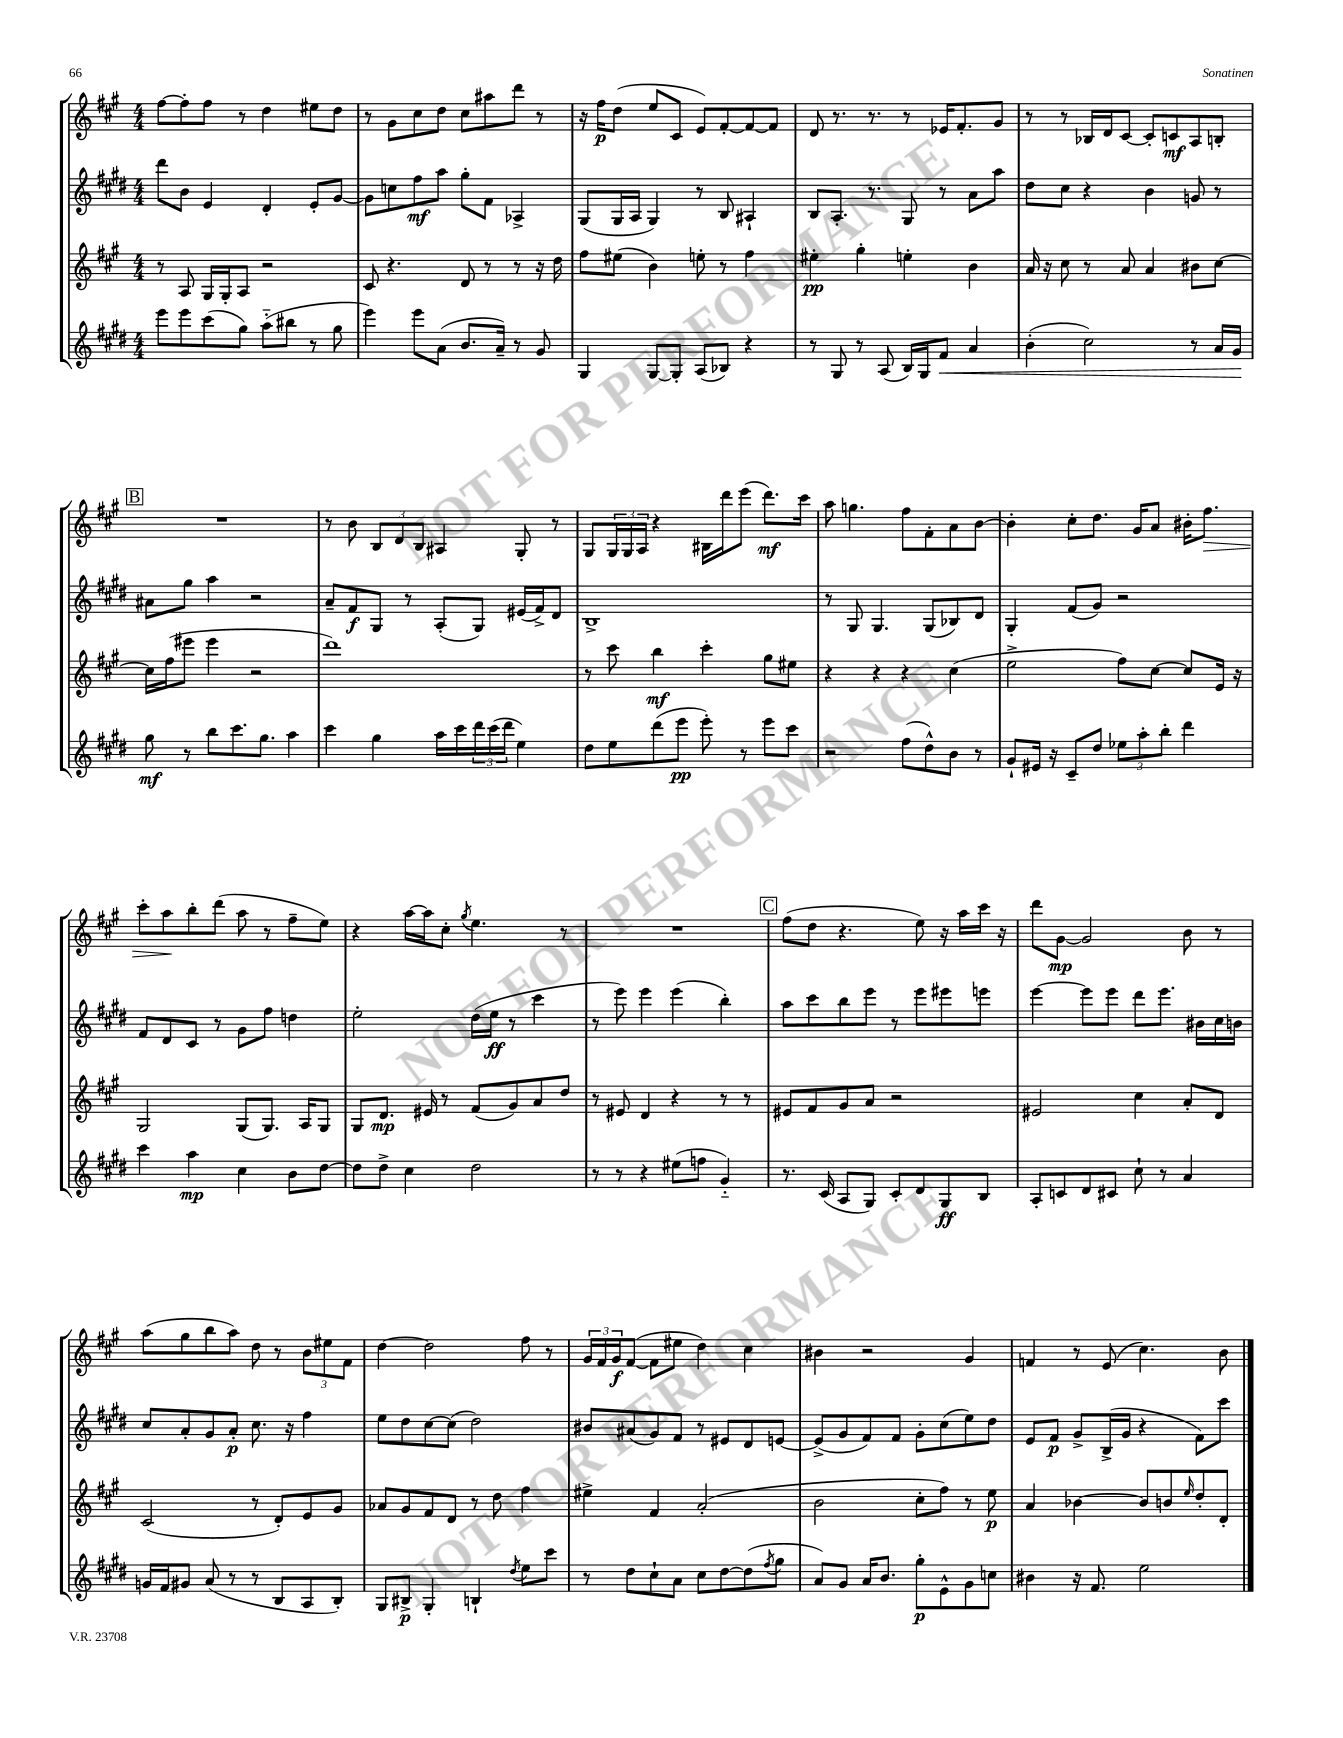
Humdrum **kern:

**kern	**kern	**kern	**kern
*staff4	*staff3	*staff2	*staff1
*clefG2	*clefG2	*clefG2	*clefG2
*k[f#c#g#d#]	*k[f#c#g#]	*k[f#c#g#d#]	*k[f#c#g#]
*M4/4	*M4/4	*M4/4	*M4/4
8eee\L	8r	8ddd#\L	[8ff#\L
8eee\	8A/	8b\J	8ff#'\]
(8ccc#\	16G#/LL	4e/	8ff#\J
.	16G#'/J	.	.
8gg#\J)	8A/J	.	8r
(8aa'~\L	2r	4d#'/	4dd\
8bb#\J	.	.	.
8r	.	8e'/L	8ee#\L
8gg#\	.	[8g#/J	8dd\J
=	=	=	=
4eee\)	8c#/	8g#\]L	8r
.	4.r	8cc\	8g#\L
8eee\L	.	8ff#\	8cc#\
(8a\J	.	8aa\J	8dd\J
8.b/L	8d/	8gg#'\L	8cc#\L
.	8r	8f#\J	8aa#\
16a~/Jk)	.	.	.
8r	8r	4A-^/	8ddd\J
8g#/	16r	.	8r
.	16dd\	.	.
=	=	=	=
4G#/	8ff#\L	(8G#/L	16r
.	.	.	16ff#\LK
.	(8ee#\J	16G#/L	(8dd\J
.	.	16A/JJ	.
[8G#/L	4b\)	4G#/)	8ee/L
8G#'/]J	.	.	8c#/J
(8A/L	8ee'\	8r	8e/L)
8B-/J)	8r	8B/	[8f#'/
4r	4ff#\	4A#`/	8f#/_
.	.	.	8f#/]J
=	=	=	=
8r	4ee#'\	8B/L	8d/
8G#/	.	8.A'/J	8.r
8r	4gg#'\	.	.
.	.	8.r	8.r
(8A/	.	.	.
16B/LL)	4ee'\	8G#/	8r
16G#/J	.	.	.
8f#/J	.	8r	16e-/LK
.	.	.	8.f#'/
4a/	4b\	8a\L	.
.	.	8aa\J	8g#/J
=	=	=	=
(4b'\	16a/	8dd#\L	8r
.	16r	.	.
.	8cc#\	8cc#\J	8r
2cc#\)	8r	4r	16B-/LL
.	.	.	16d/J
.	8a/	.	[8c#/J
.	4a/	4b\	8c#'/]L
.	.	.	8c/
8r	8b#\L	8g/	8A/
16a/LL	[8cc#\J	8r	8B'/J
16g#/JJ	.	.	.
=	=	=	=
8gg#\	16cc#\]LL	8a#\L	1r
.	(16ff#\J	.	.
8r	8eee#\J	8gg#\J	.
8bb\L	4eee#\	4aa\	.
8.ccc#\	.	.	.
.	2r	2r	.
8.gg#\J	.	.	.
4aa\	.	.	.
=	=	=	=
4ccc#\	1ddd)	8a~/L	8r
.	.	8f#/	8b\
4gg#\	.	8G#/J	12B/L
.	.	.	12d/
.	.	8r	.
.	.	.	12B/J
16aa\LL	.	(8A'/L	4A#/
16ccc#\	.	.	.
24ddd#\	.	8G#/J)	.
(24ccc#\	.	.	.
24ddd#\JJ	.	.	.
4ee\)	.	(16e#/LL	8G#'/
.	.	16f#^/J)	.
.	.	8d#/J	8r
=	=	=	=
8dd#\L	8r	1B^	8G#/L
8ee\	8ccc#\	.	24G#/L
.	.	.	24G#/
.	.	.	24A/JJ
(8ddd#\	4bb\	.	4r
8eee\J	.	.	.
8eee'\)	4ccc#'\	.	16B#\LL
.	.	.	16ddd\J
8r	.	.	(8eee\J
8eee\L	8gg#\L	.	8.ddd\L)
8ccc#\J	8ee#\J	.	.
.	.	.	16ccc#\Jk
=	=	=	=
2r	4r	8r	8aa\
.	.	8G#/	4.gg\
.	4r	4.G#/	.
(8ff#\L	4r	.	8ff#\L
8dd#^^\)	.	(8G#/L	8f#'\
8b\J	(4cc#\	8B-/)	8a\
8r	.	8d#/J	[8b\J
=	=	=	=
8g#`/L	2ee^\	4G#'/	4b'\]
16e#/Jk	.	.	.
16r	.	.	.
8c#~/L	.	(8f#/L	8cc#'\L
8dd#/J	.	8g#/J)	8.dd\J
12ee-\L	8ff#\L)	2r	.
.	.	.	16g#/LK
12aa'\	.	.	.
.	[8cc#\J	.	8a/J
12bb'\J	.	.	.
4ddd#\	8cc#/]L	.	16b#'\LK
.	.	.	8.ff#\J
.	16e/Jk	.	.
.	16r	.	.
=	=	=	=
4ccc#\	2G#/	8f#/L	8ccc#'\L
.	.	8d#/	8aa\
4aa\	.	8c#/J	8bb'\
.	.	8r	(8ddd\J
4cc#\	(8G#/L	8g#\L	8aa\
.	8.G#/J)	8ff#\J	8r
8b\L	.	4dd\	8ff#~\L
.	16A/LK	.	.
[8dd#\J	8G#/J	.	8ee\J)
=	=	=	=
8dd#\]L	8G#/L	2ee'\	4r
8dd#^\J	8.d/J	.	.
4cc#\	.	.	[16aa\LL
.	16e#/	.	16aa\]J
.	8r	.	8cc#'\J
.	.	.	8qgg#/
2dd#\	(8f#/L	(16dd#\LL	4.ee\
.	.	16ee\JJ	.
.	8g#/)	8r	.
.	8a/	4ccc#\	.
.	8dd/J	.	8r
=	=	=	=
8r	8r	8r	1r
8r	8e#/	8eee\)	.
4r	4d/	4eee\	.
(8ee#\L	4r	(4eee\	.
8ff\J	.	.	.
4g#'~/)	8r	4bb'\)	.
.	8r	.	.
=	=	=	=
8.r	8e#/L	8aa\L	(8ff#\L
.	8f#/	8ccc#\	8dd\J
(16c#/	.	.	.
8A/L	8g#/	8bb\	4.r
8G#/J)	8a/J	8eee\J	.
8c#'/L	2r	8r	.
8d#/	.	8eee\L	8ee\)
8G#/	.	8eee#\	16r
.	.	.	16aa\LL
8B/J	.	8eee\J	16ccc#\JJ
.	.	.	16r
=	=	=	=
8A'/L	2e#/	[4eee\	8ddd\L
8c/	.	.	[8g#\J
8d#/	.	8eee\]L	2g#/]
8c#/J	.	8eee\J	.
8cc#`\	4cc#\	8ddd#\L	.
8r	.	8.eee\J	.
4a/	8a'/L	.	8b\
.	.	16b#\LL	.
.	8d/J	16cc#\	8r
.	.	16b\JJ	.
=	=	=	=
16g/LL	(2c#/	8cc#/L	(8aa\L
16f#/J	.	.	.
8g#/J	.	8a'/	8gg#\
(8a/	.	8g#/	8bb\
8r	.	8a'/J	8aa\J)
8r	8r	8.cc#\	8dd\
8B/L	8d'/L)	.	8r
.	.	16r	.
8A/	8e/	4ff#\	12b\L
.	.	.	12ee#\
8B'/J)	8g#/J	.	.
.	.	.	12f#\J
=	=	=	=
8G#/L	8a-/L	8ee\L	[4dd\
8B#^/J	8g#/	8dd#\	.
4G#'/	8f#/	[8cc#\	2dd\]
.	8d/J	(8cc#\]J	.
4B`/	8r	2dd#\)	.
.	8dd\	.	.
8qdd#/	.	.	.
8ee\L	4ff#\	.	8ff#\
8ccc#\J	.	.	8r
=	=	=	=
8r	4ee#^\	8b#/L	24g#/LL
.	.	.	24f#/
.	.	.	24g#/J
8dd#\L	.	(8a#/	([8f#/J
8cc#`\	4f#/	8g#/)	8f#\]L
8a\J	.	8f#/J	8ee#\J
8cc#\L	(2a'/	8r	4dd\)
[8dd#\	.	8e#/L	.
(8dd#\]	.	8d#/	4cc#\
8qff#/	.	.	.
8gg#\J	.	[8e/J	.
=	=	=	=
8a/L)	2b\	(8e^/]L	4b#\
8g#/J	.	8g#/	.
16a/LK	.	8f#/)	2r
8.b/J	.	.	.
.	.	8f#/J	.
8gg#'\L	8cc#'\L	8g#'\L	.
8e^^\	8ff#\J)	(8cc#\	.
8g#\	8r	8ee\)	4g#/
8cc\J	8ee\	8dd#\J	.
=	=	=	=
4b#\	4a/	8e/L	4f/
.	.	8f#/J	.
16r	[4b-\	8g#^/L	8r
8.f#/	.	.	.
.	.	(16B^/L	(8e/
.	.	16g#/JJ	.
2ee\	8b-/]L	4r	4.cc#\)
.	8b/	.	.
.	16qqee/	.	.
.	8dd'/	8f#\L)	.
.	8d'/J	8ccc#\J	8b\
==	==	==	==
*-	*-	*-	*-
